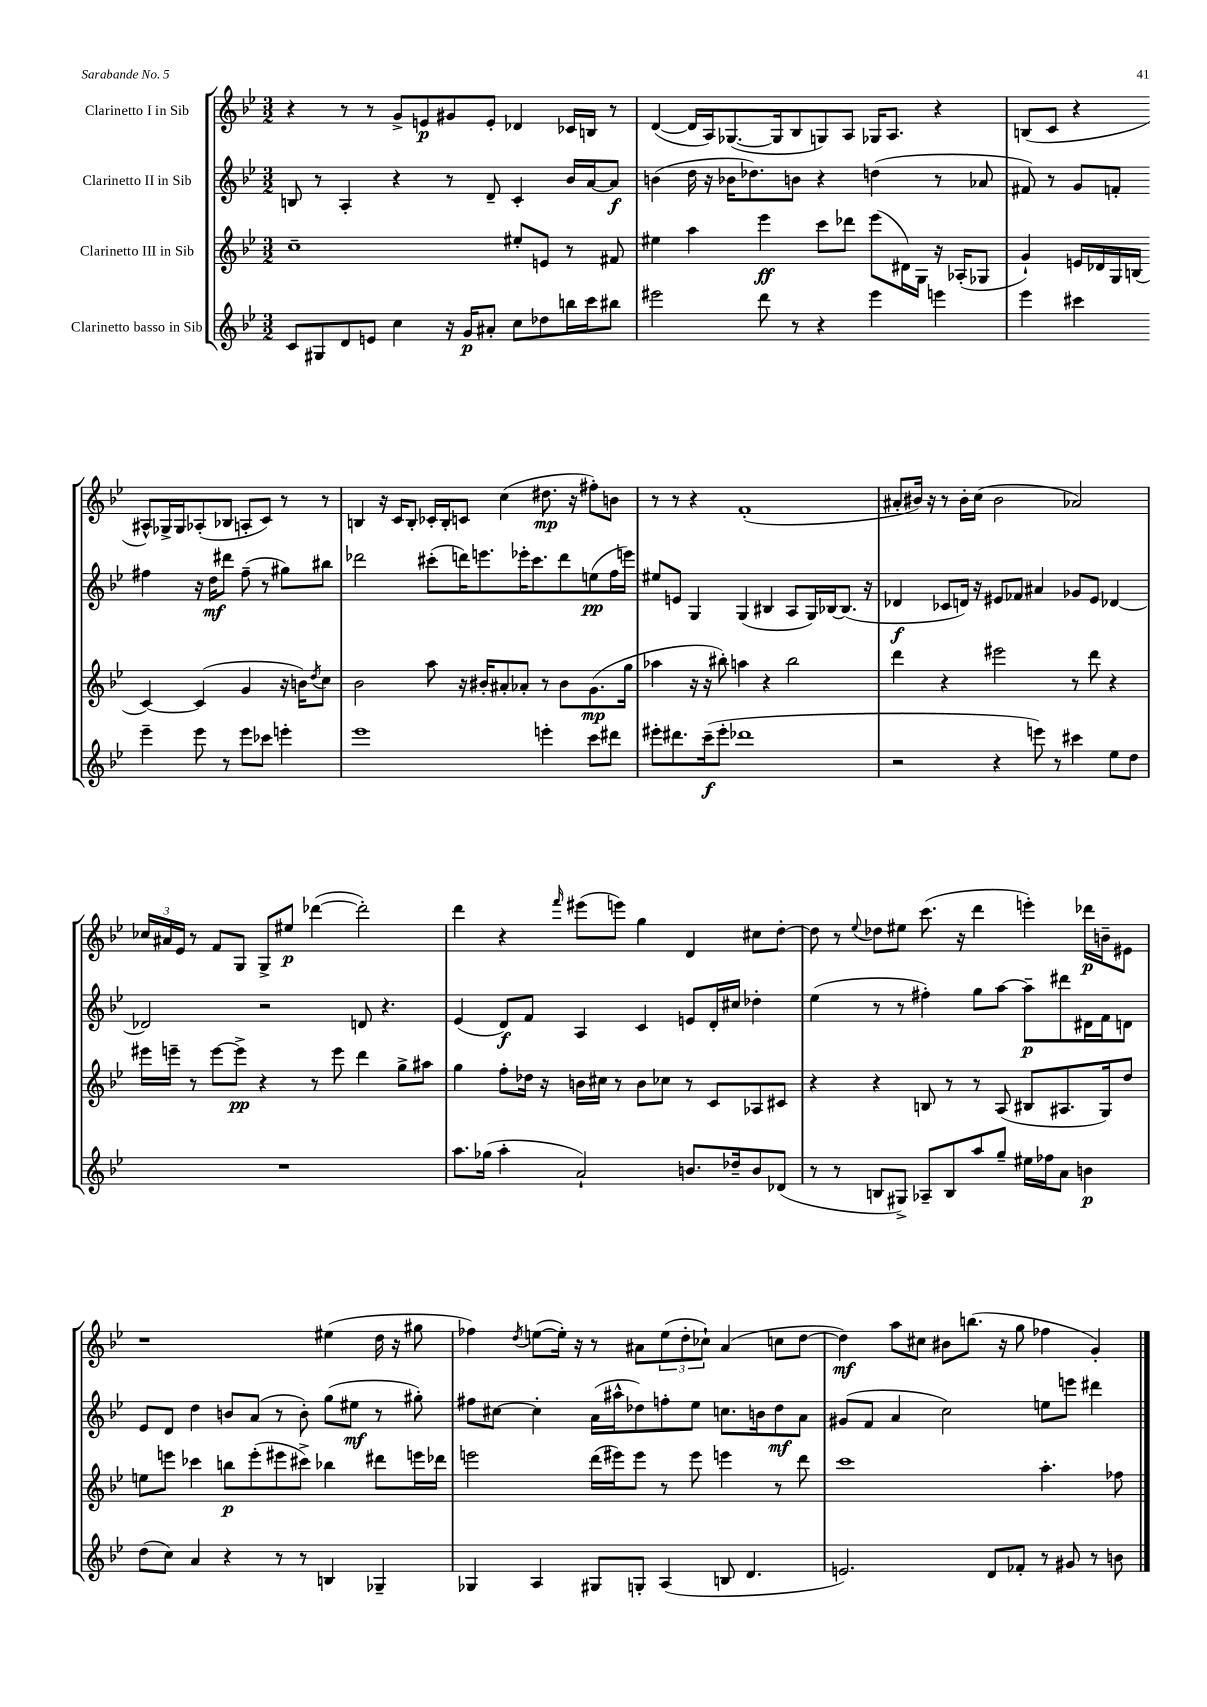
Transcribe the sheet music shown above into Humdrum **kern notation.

**kern	**kern	**kern	**kern
*staff4	*staff3	*staff2	*staff1
*clefG2	*clefG2	*clefG2	*clefG2
*k[b-e-]	*k[b-e-]	*k[b-e-]	*k[b-e-]
*M3/2	*M3/2	*M3/2	*M3/2
8c	1cc~	8B	4r
8G#	.	8r	.
8d	.	4A'	8r
8e	.	.	8r
4cc	.	4r	8g^
.	.	.	8e
16r	.	8r	8g#
16g	.	.	.
8a#'	.	8d~	8e'
8cc	8ee#'	4c'	4d-
8dd-	8e	.	.
16bb	8r	16b-	16c-
16ccc	.	[16a	16B
8bb#	8f#	8a]	8r
=	=	=	=
2eee#	4ee#	(4b	([4d
.	4aa	16dd	16d]
.	.	16r	16A)
.	.	16b-	([8.G-
.	.	8.dd-)	.
8ddd	4eee-	.	.
.	.	.	16G-]
8r	.	8b	8B-
4r	8ccc	4r	8G)
.	8ddd-	.	8A
4eee#	(8eee-	(4dd	16G-
.	.	.	8.A
.	16d#)	.	.
.	16G	.	.
4eee	16r	8r	4r
.	(16A-'	.	.
.	8G-	8a-	.
=	=	=	=
4eee-	4g`)	8f#)	(8B
.	.	8r	8c
4ccc#	16e	8g	4r
.	16d-	.	.
.	16G	8f'	.
.	(16B	.	.
4eee-~	[4c)	4ff#	8A#^^)
.	.	.	16G-^
.	.	.	16G-
8eee-	(4c]	16r	(8A-'
.	.	16dd	.
8r	.	8ddd#	8B-
8eee-	4g	(8ff#~	8A'
8ccc-	.	8r	8c)
4eee'	16r	8gg#)	8r
.	16b)	.	.
.	8qdd	.	.
.	8cc	8bb#	8r
=	=	=	=
1eee-	2b-	2ddd-	4B
.	.	.	16r
.	.	.	16c
.	.	.	8B'
.	8aa	(8ccc#'	16c-'
.	.	.	16B'
.	16r	16ddd)	8c
.	16b#'	8.eee	.
.	8a#'	.	(4cc
.	8a-'	16eee-'	.
.	.	8.ccc#	.
4eee'	8r	.	8.dd#
.	8b#	8ddd	.
.	.	.	16r
8ccc	(8.g	(8ee	8ff#')
8ddd#	.	16ff	8b
.	16gg	16eee)	.
=	=	=	=
8eee#'	4aa-	8ee#	8r
8.ddd#	.	8e	8r
.	16r	4G	4r
(16ccc~	16r	.	.
8eee#'	8bb#')	.	.
1ddd-	4aa	(4G	(1f'
.	4r	4B#	.
.	2bb#	8A	.
.	.	16G)	.
.	.	[16B-	.
.	.	(8.B-]	.
.	.	16r	.
=	=	=	=
2r	4ddd	4d-	8a#'
.	.	.	16b#)
.	.	.	16r
.	4r	8c-	8r
.	.	16d)	16b#'
.	.	16r	(16cc
4r	2eee#	8e#	2b#
.	.	8f-	.
8eee)	.	4a#	.
8r	.	.	.
4ccc#	8r	8g-	2a-)
.	8ddd	8e#	.
8ee-	4r	[4d-	.
8dd	.	.	.
=	=	=	=
1.r	16eee#	2d-]	24cc-
.	.	.	24a#
.	16eee~	.	.
.	.	.	24e-
.	8r	.	8r
.	[8eee	.	8f
.	8eee^]	.	8G
.	4r	2r	8G^
.	.	.	8ee#
.	8r	.	([4ddd-
.	8eee	.	.
.	4ddd	8d	2ddd-'])
.	.	4.r	.
.	8gg^	.	.
.	8aa#	.	.
=	=	=	=
8.aa	4gg	(4e-	4ddd
(16gg-	.	.	.
4aa'	8ff'	8d)	4r
.	16dd-	8f	.
.	16r	.	.
.	.	.	16qqfff
2a`)	16b	4A	(8eee#
.	16cc#	.	.
.	8r	.	8eee)
.	8b	4c	4gg
.	8cc-	.	.
8.b	8r	8e	4d
.	8c	16d'	.
16dd-~	.	16cc#	.
8b	8A-	4dd-'	8cc#
(8d-	8c#	.	[8dd'
=	=	=	=
8r	4r	(4ee-	8dd]
8r	.	.	8r
.	.	.	8qqee-
8B	4r	8r	8dd-
8G#^)	.	8r	8ee#
8A-~	8B	4ff#')	(8.ccc
8B	8r	.	.
.	.	.	16r
8aa	8r	8gg	4ddd
8gg~	(8A	[8aa	.
16ee#	8B#	8aa~]	4eee')
16ff-	.	.	.
8a	8.A#	8ddd#	.
4b	.	16d#	16ddd-
.	16G)	16f	16b~
.	8dd	8d	8e#
=	=	=	=
(8dd	8ee	8e-	1r
8cc)	8eee	8d	.
4a	4ccc-	4dd	.
4r	8bb	8b	.
.	(8eee'	(8a	.
8r	8eee#	8r	.
8r	8ccc#^)	8b')	.
4B	4bb-	(8gg	(4ee#
.	.	8ee#	.
4G-~	8ddd#	8r	16dd
.	.	.	16r
.	16eee	8gg#')	8gg#
.	16ddd-	.	.
=	=	=	=
4G-	2eee	8ff#	4ff-)
.	.	[8cc#	.
.	.	.	8qdd
4A	.	4cc#']	([8ee
.	.	.	16ee'])
.	.	.	16r
8G#	(16ddd	(16a	8r
.	16eee#)	16aa#^^	.
8G'	8eee#	8dd-)	8a#
(4A	8r	8ff'	(12ee
.	.	.	12dd'
.	8eee#	8ee-	.
.	.	.	12cc-`)
8B	4eee	8.cc	(4a#
4.d	.	.	.
.	.	16b	.
.	8r	8dd-	8cc
.	8ddd	8a	[8dd
=	=	=	=
2.e)	1ccc	(8g#	4dd])
.	.	8f	.
.	.	4a	8aa
.	.	.	8cc#
.	.	2cc)	8b#
.	.	.	(8.bb
8d	.	.	.
.	.	.	16r
8f-'	.	.	8gg
8r	4.aa'	8ee	4ff-
8g#	.	8eee	.
8r	.	4ddd#	4g')
8b	8ff-	.	.
==	==	==	==
*-	*-	*-	*-
